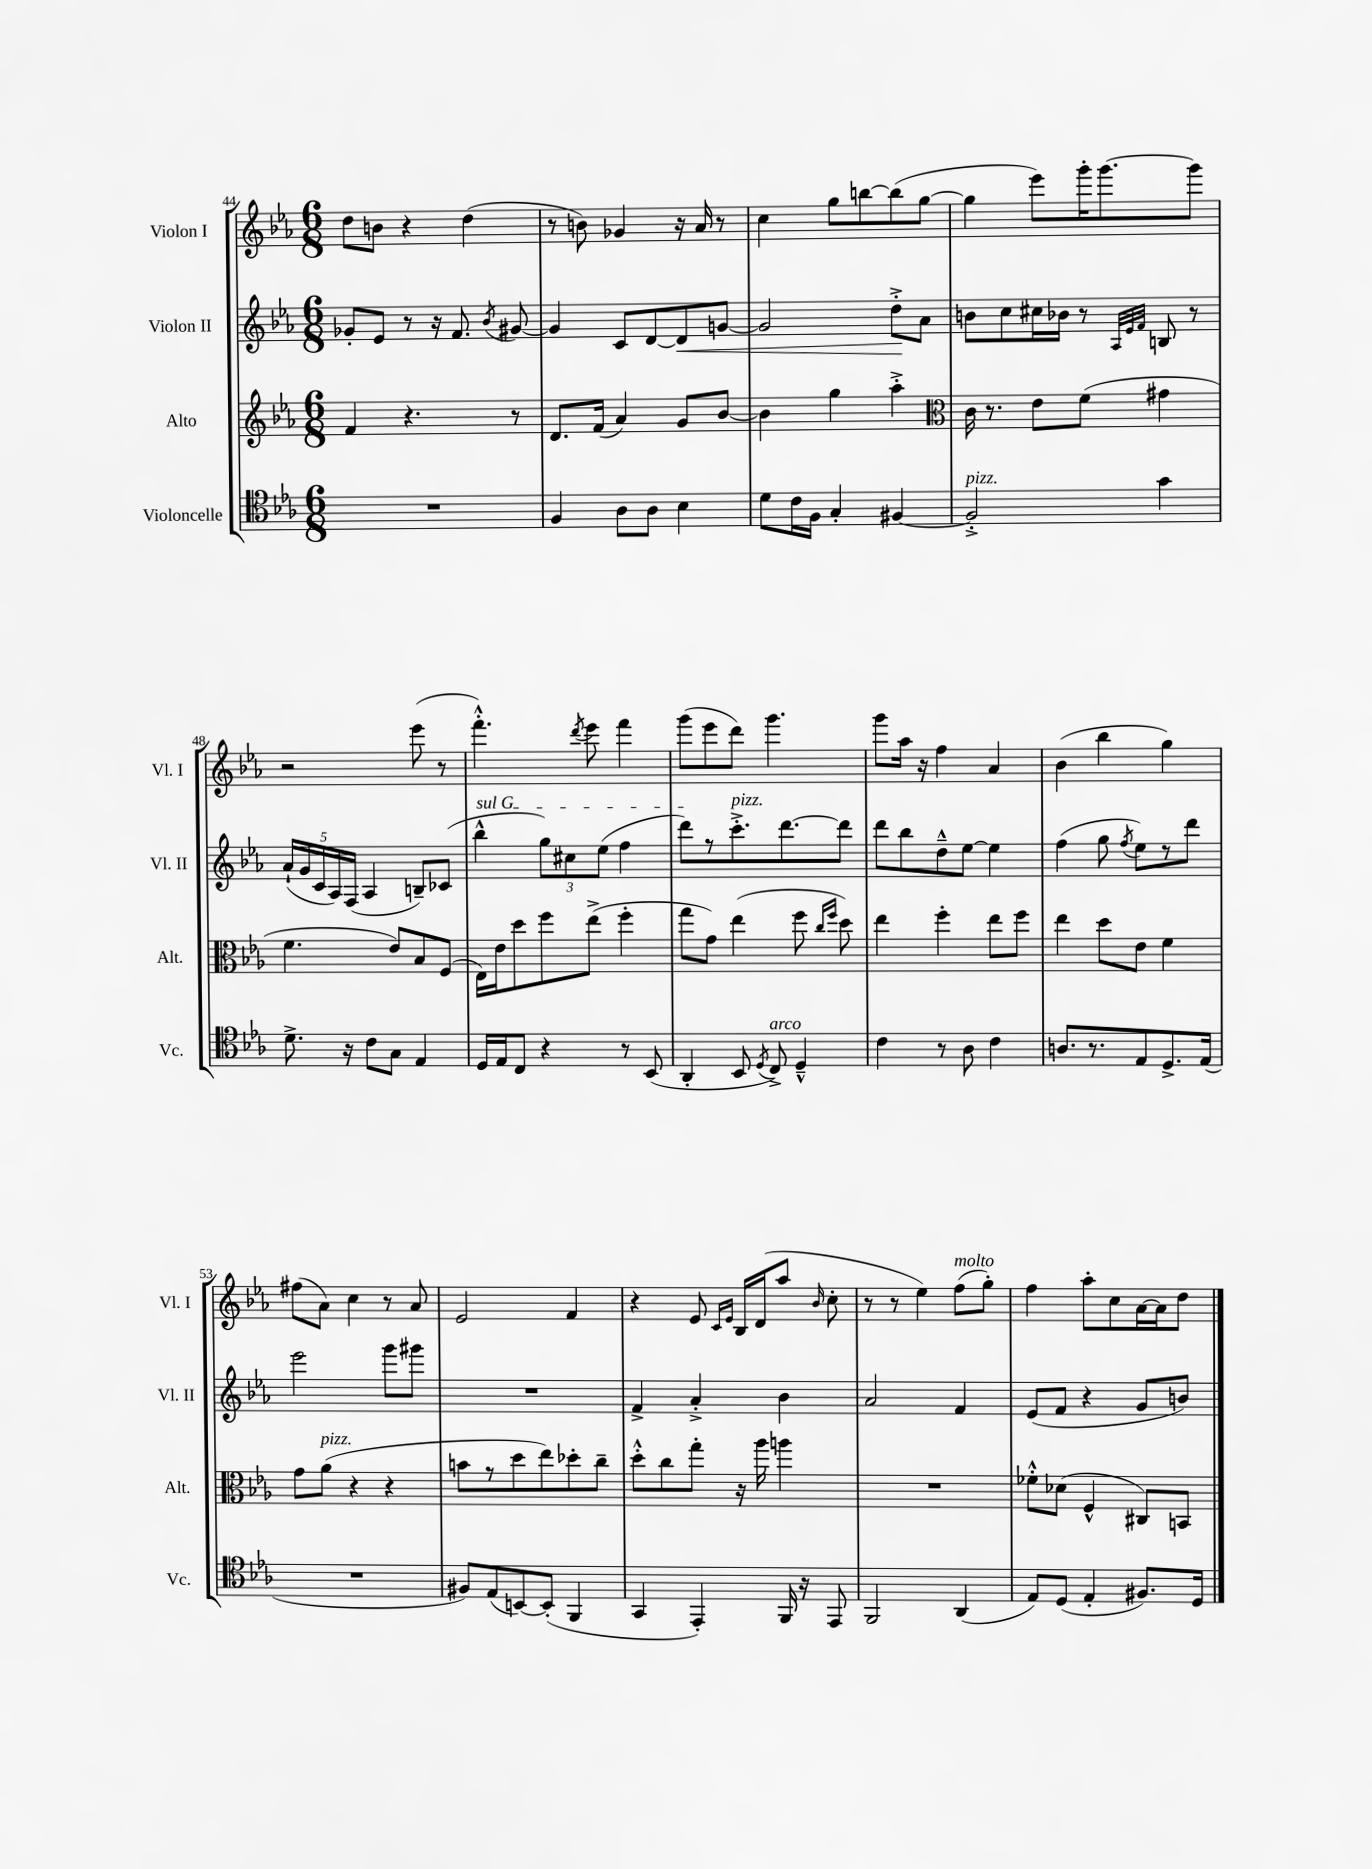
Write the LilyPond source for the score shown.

<<
\new StaffGroup <<
\new Staff = "s0" \with { instrumentName = "Violon I" shortInstrumentName = "Vl. I" } {
    \clef treble \key ees \major \numericTimeSignature \time 6/8
    \autoBeamOff d''8[ b'8] r4 d''4( |
    r8 b'8) ges'4 r16 aes'16 r8 |
    c''4 g''8[ b''8~ b''8( g''8]~ |
    g''4 ees'''8[) g'''16-. g'''8.~ g'''8] |
    r2 ees'''8( r8 |
    f'''4.-.-^) \acciaccatura { d'''8 } ees'''8 f'''4 |
    g'''8[( ees'''8 d'''8]) g'''4. |
    g'''8[ aes''16] r16 f''4 aes'4 |
    bes'4( bes''4 g''4) |
    fis''8[( aes'8]) c''4 r8 aes'8 |
    ees'2 f'4 |
    r4 ees'8 \grace { c'16[ ees'16] } bes16[ d'16( aes''8] \grace { bes'16 } c''8-. |
    r8 r8 ees''4) f''8[^\markup { \italic "molto" }( g''8]-.) |
    f''4 aes''8[-. c''8 aes'16~ aes'16 d''8] \bar "|." |
}
\new Staff = "s1" \with { instrumentName = "Violon II" shortInstrumentName = "Vl. II" } {
    \clef treble \key ees \major \numericTimeSignature \time 6/8
    \autoBeamOff ges'8[-. ees'8] r8 r16 f'8. \acciaccatura { bes'8 } gis'8~ |
    gis'4 c'8[ d'8~ d'8\< g'8]~ |
    g'2 d''8[-.->\! aes'8] |
    b'8[ c''8 cis''16 bes'16] r8 \grace { aes32[ ees'32 f'32] } b8 r8 |
    \tuplet 5/4 { aes'16[-!( g'16 c'16 aes16) f16]( } aes4 b8[--) ces'8]( |
    \once \override TextSpanner.bound-details.left.text = \markup { \italic "sul G" } bes''4-^\startTextSpan \tuplet 3/2 { g''8[) cis''8 ees''8]( } f''4 |
    d'''8[\stopTextSpan) r8 c'''8.-.->^\markup { \italic "pizz." } d'''8.~ d'''8] |
    d'''8[ bes''8 d''8---^ ees''8]~ ees''4 |
    f''4( g''8 \acciaccatura { f''8 } ees''8[) r8 d'''8] |
    ees'''2 g'''8[ gis'''8] |
    R2. |
    f'4-> aes'4-.-> bes'4 |
    aes'2 f'4 |
    ees'8[( f'8] r4 g'8[ b'8]) \bar "|." |
}
\new Staff = "s2" \with { instrumentName = "Alto" shortInstrumentName = "Alt." } {
    \clef treble \key ees \major \numericTimeSignature \time 6/8
    \autoBeamOff f'4 r4. r8 |
    d'8.[ f'16]( aes'4) g'8[ bes'8]~ |
    bes'4 g''4 aes''4-.-> |
    \clef alto c'16 r8. ees'8[ f'8]( gis'4 |
    f'4. ees'8[) bes8 f8]( |
    ees16[) ees'16 d''8 f''8 ees''8]->( f''4-. |
    g''8[ g'8]) ees''4( f''8 \grace { c''16[ f''16] } d''8) |
    ees''4 f''4-. ees''8[ f''8] |
    ees''4 d''8[ ees'8] f'4 |
    g'8[ aes'8]^\markup { \italic "pizz." }( r4 r4 |
    b'8[ r8 d''8 ees''8) des''8-. c''8]-- |
    d''8[-.-^ c''8 g''8]-. r16 aes''16 a''4 |
    R2. |
    fes'8[-.-^ des'8]( f4-^ cis8[) b,8] \bar "|." |
}
\new Staff = "s3" \with { instrumentName = "Violoncelle" shortInstrumentName = "Vc." } {
    \clef tenor \key ees \major \numericTimeSignature \time 6/8
    \autoBeamOff R2. |
    f4 aes8[ aes8] bes4 |
    d'8[ c'16 f16] g4-. fis4~ |
    fis2-.->^\markup { \italic "pizz." } g'4 |
    d'8.-> r16 c'8[ g8] ees4 |
    d16[ ees16 c8] r4 r8 bes,8( |
    aes,4-. bes,8 \acciaccatura { d8 } c8->^\markup { \italic "arco" }) d4---^ |
    c'4 r8 aes8 c'4 |
    a8.[ r8. ees8 d8.-> ees16]( |
    R2. |
    fis8[) ees8( b,8~) b,8]-.( f,4 |
    g,4 ees,4-.) f,16 r16 ees,8 |
    f,2 aes,4( |
    ees8[) d8]( ees4-. fis8.[) d16] \bar "|." |
}
>>
>>
\layout { \context { \Score currentBarNumber = #44 } }
